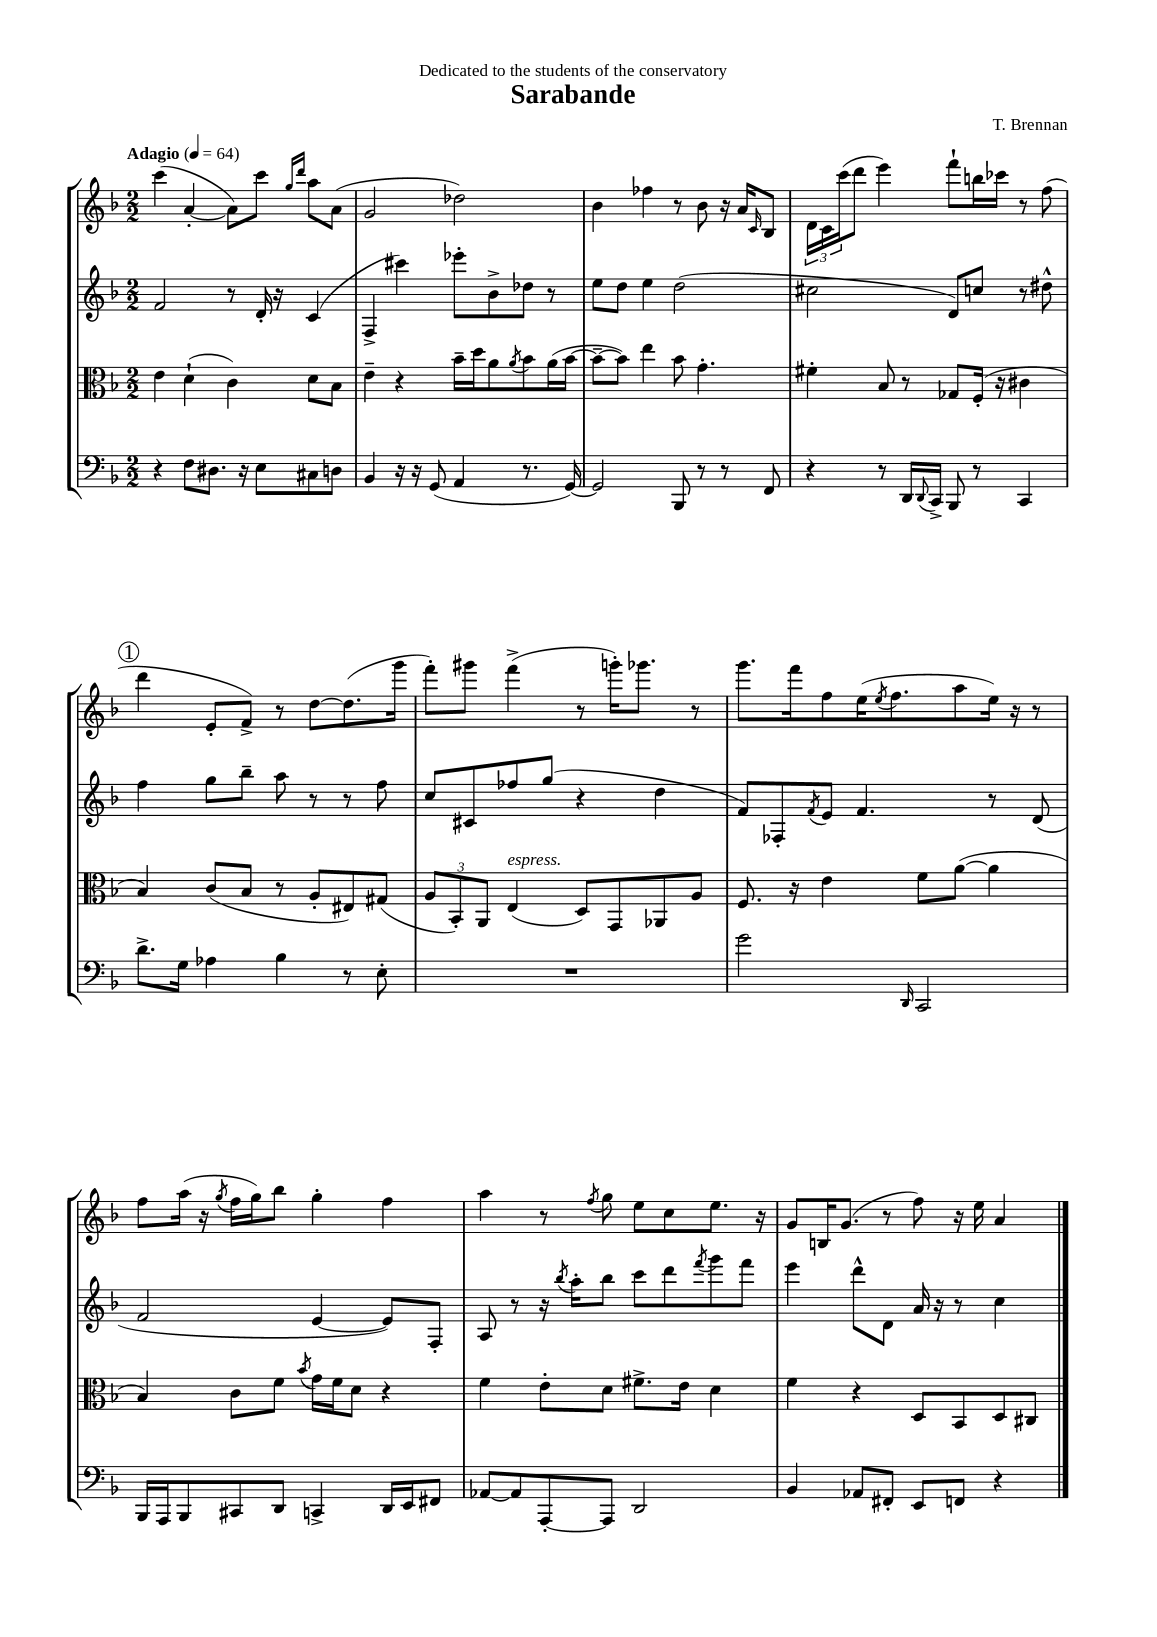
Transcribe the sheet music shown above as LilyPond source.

\header { title = "Sarabande" composer = "T. Brennan" dedication = "Dedicated to the students of the conservatory" }
<<
\new StaffGroup <<
\new Staff = "s0" {
    \clef treble \key f \major \numericTimeSignature \time 2/2 \tempo "Adagio" 4 = 64
    c'''4( a'4~-. a'8) c'''8 \grace { g''16 d'''16 } a''8 a'8( |
    g'2 des''2) |
    bes'4 fes''4 r8 bes'8 r16 a'16 \grace { c'16 } bes8 |
    \tuplet 3/2 { d'16 c'16 c'''16( } d'''8 e'''4) f'''8-! b''16 ces'''16 r8 f''8( |
    \mark \markup { \circle "1" } d'''4 e'8-. f'8->) r8 d''8~ d''8.( g'''16 |
    f'''8-.) gis'''8 f'''4->( r8 g'''16-.) ges'''8. r8 |
    g'''8. f'''16 f''8 e''16( \acciaccatura { e''8 } f''8. a''8 e''16) r16 r8 |
    f''8 a''16( r16 \acciaccatura { g''8 } f''16 g''16) bes''8 g''4-. f''4 |
    a''4 r8 \acciaccatura { f''8 } g''8 e''8 c''8 e''8. r16 |
    g'8 b16 g'8.( r8 f''8) r16 e''16 a'4 \bar "|." |
}
\new Staff = "s1" {
    \clef treble \key f \major \numericTimeSignature \time 2/2
    f'2 r8 d'16-. r16 c'4( |
    f4-> cis'''4) ees'''8-. bes'8-> des''8 r8 |
    e''8 d''8 e''4 d''2( |
    cis''2 d'8) c''8 r8 dis''8-^ |
    \mark \markup { \circle "1" } f''4 g''8 bes''8-- a''8 r8 r8 f''8 |
    c''8 cis'8 fes''8 g''8( r4 d''4 |
    f'8) fes8-. \acciaccatura { f'8 } e'8 f'4. r8 d'8( |
    f'2 e'4~ e'8) f8-. |
    a8 r8 r16 \acciaccatura { bes''8 } a''16-. bes''8 c'''8 d'''8 \acciaccatura { f'''8 } g'''8 f'''8 |
    e'''4 d'''8-^ d'8 a'16 r16 r8 c''4 \bar "|." |
}
\new Staff = "s2" {
    \clef alto \key f \major \numericTimeSignature \time 2/2
    e'4 d'4-!( c'4) d'8 bes8 |
    e'4-- r4 bes'16-- d''16 a'8 \acciaccatura { a'8 } bes'8 a'16( bes'16~ |
    bes'8~-- bes'8) e''4 bes'8 g'4.-. |
    fis'4-. bes8 r8 ges8 f16-.( r16 cis'4 |
    \mark \markup { \circle "1" } bes4) c'8( bes8 r8 a8-. eis8) gis8( |
    \tuplet 3/2 { a8 bes,8-.) a,8 } e4^\markup { \italic "espress." }( d8) g,8 aes,8 a8 |
    f8. r16 e'4 f'8 a'8~( a'4 |
    bes4) c'8 f'8 \acciaccatura { bes'8 } g'16 f'16 d'8 r4 |
    f'4 e'8-. d'8 fis'8.-> e'16 d'4 |
    f'4 r4 d8 bes,8 d8 cis8 \bar "|." |
}
\new Staff = "s3" {
    \clef bass \key f \major \numericTimeSignature \time 2/2
    r4 f8 dis8. r16 e8 cis8 d8 |
    bes,4 r16 r16 g,8( a,4 r8. g,16~) |
    g,2 bes,,8 r8 r8 f,8 |
    r4 r8 d,16 \appoggiatura { d,8 } c,16-> bes,,8 r8 c,4 |
    \mark \markup { \circle "1" } d'8.-> g16 aes4 bes4 r8 e8-. |
    R1 |
    g'2 \grace { d,16 } c,2 |
    bes,,16 a,,16 bes,,8 cis,8 d,8 c,4-> d,16 e,16 fis,8 |
    aes,8~ aes,8 a,,8~-. a,,8 d,2 |
    bes,4 aes,8 fis,8-. e,8 f,8 r4 \bar "|." |
}
>>
>>
\layout { \context { \Score \remove "Bar_number_engraver" } }
